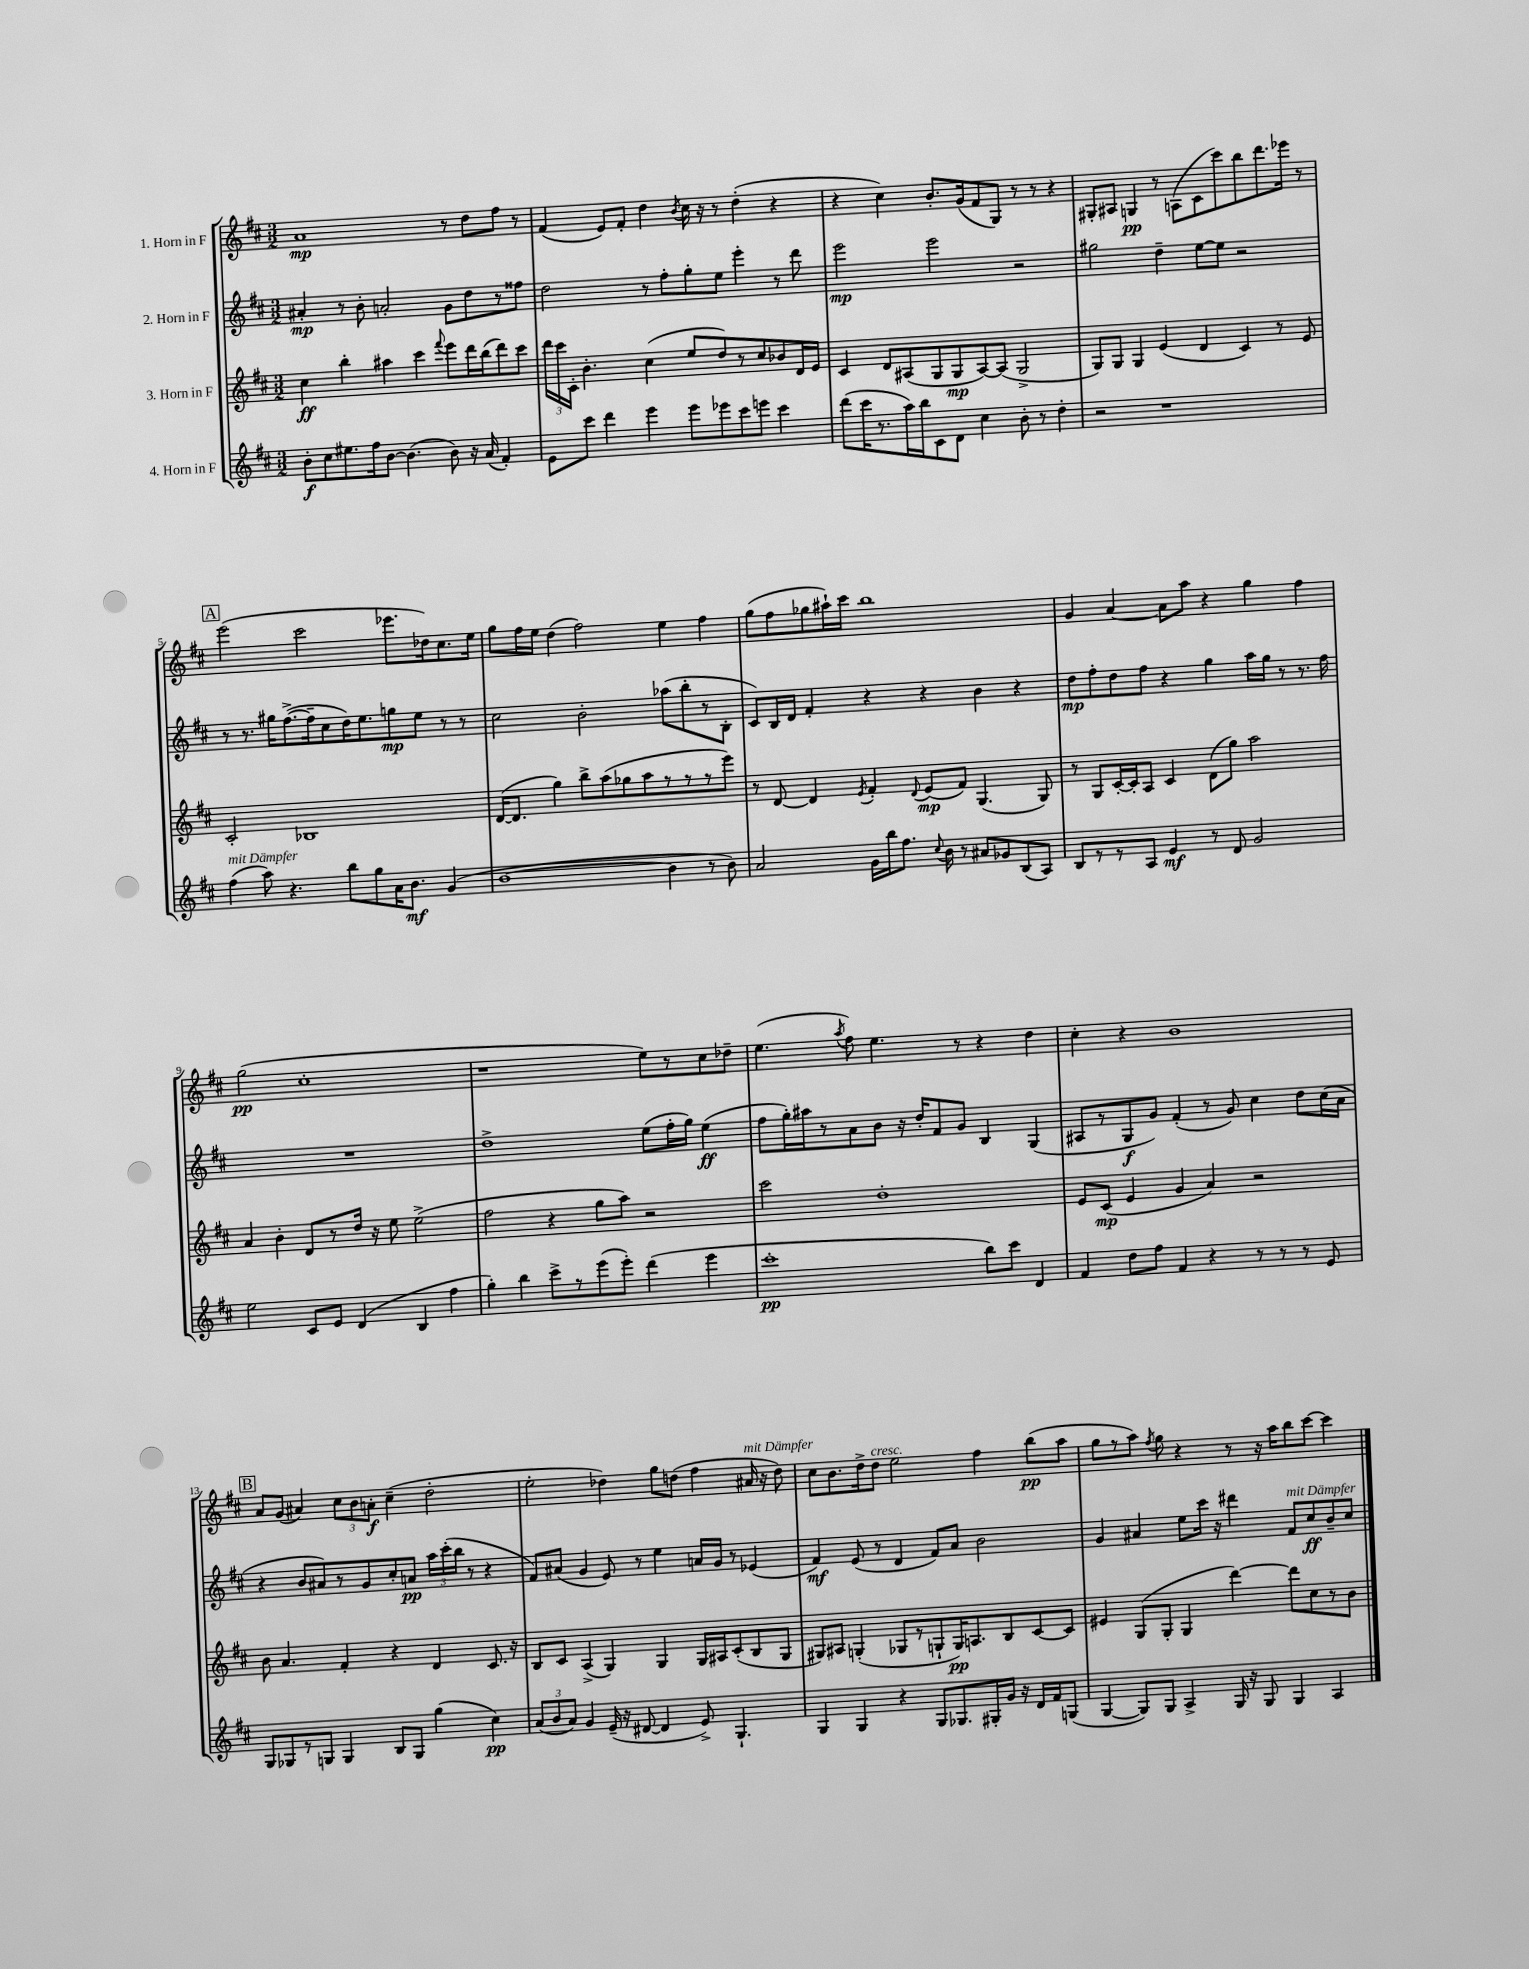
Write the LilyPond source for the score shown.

<<
\new StaffGroup <<
\new Staff = "s0" \with { instrumentName = "1. Horn in F" } {
    \clef treble \key d \major \numericTimeSignature \time 3/2
    \autoBeamOff a'1\mp r8 d''8[ fis''8] r8 |
    fis'4( e'8[) fis'8]-. d''4 \acciaccatura { b'8 } cis''16 r16 r8 d''4-.( r4 |
    r4 cis''4) b'8.[-. g'16( fis'8 g8]) r8 r8 r4 |
    gis8[-. ais8] g4\pp r8 a8[( cis'8 cis'''8) b''8 d'''8. ees'''16] r8 |
    \mark \markup { \box "A" } e'''2( cis'''2 ees'''8.[ des''16) cis''8. e''16] |
    g''8[ fis''16 e''16] d''4( fis''2) e''4 fis''4 |
    g''8[( fis''8 ges''8 ais''16-!) cis'''16] b''1 |
    g'4 a'4~ a'8[ a''8] r4 g''4 fis''4 |
    g''2\pp( cis''1-. |
    r1 e''8[) r8 cis''8 des''8]-- |
    e''4.( \acciaccatura { a''8 } fis''8) e''4. r8 r4 d''4 |
    cis''4-. r4 b'1 |
    \mark \markup { \box "B" } a'8[ g'8]( ais'4) \tuplet 3/2 { cis''8[ b'8 a'8]-.\f } cis''4--( d''2-. |
    e''2-. des''4) g''8[ d''8]( fis''4 ais'16^\markup { \italic "mit Dämpfer" } r16 d''8) |
    cis''8[ b'8. d''16-> d''8]^\markup { \italic "cresc." } e''2 fis''4 b''8[\pp( a''8] |
    g''8[ r8 a''8]) \acciaccatura { fis''8 } g''8 r4 r8 r16 a''16[ b''8 cis'''8]~ cis'''4 \bar "|." |
}
\new Staff = "s1" \with { instrumentName = "2. Horn in F" } {
    \clef treble \key d \major \numericTimeSignature \time 3/2
    \autoBeamOff ais'4-.\mp r8 b'8-. a'2-. g'8[ d''8 r8 fisis''8] |
    d''2 r8 fis''8[-. g''8-. e''8] e'''4-. r8 d'''8 |
    e'''2\mp e'''2 r2 |
    gis''2 d''4-- e''8[~ e''8] r2 |
    \mark \markup { \box "A" } r8 r8. gis''16[ fis''8.~->( fis''16-- cis''8 d''16) e''8. g''8\mp e''8] r8 r8 |
    cis''2 b'2-. aes''8[( b''8-. r8 b8]-. |
    cis'8[) b16 d'16] fis'4-. r4 r4 b'4 r4 |
    d''8[\mp fis''8-. d''8 fis''8] r4 g''4 a''16[ g''16] r8 r8. fis''16 |
    R1. |
    d''1-> e''8[( fis''16-. g''16]) e''4\ff( |
    fis''8[ g''16-.) ais''16 r8 a'8 b'8] r16 d''16[-. fis'8 g'8] b4 g4( |
    ais8[ r8 g8\f g'8]) fis'4-.( r8 g'8) cis''4 d''8[ cis''16( a'16] |
    \mark \markup { \box "B" } r4 b'8[ ais'8) r8 g'8 cis''8-. a'8]\pp \tuplet 3/2 { a''16[ cis'''16-.( b''16] } r8 r4 |
    fis'8[) ais'8]( g'4 e'8) r8 e''4 a'16[ g'16] r8 ees'4( |
    fis'4\mf) e'8( r8 d'4 fis'8[) a'8] b'2 |
    g'4 ais'4 e''8[ cis'''16] r16 dis'''4 fis'8[^\markup { \italic "mit Dämpfer" } cis''8\ff b'8-- cis''8] \bar "|." |
}
\new Staff = "s2" \with { instrumentName = "3. Horn in F" } {
    \clef treble \key d \major \numericTimeSignature \time 3/2
    \autoBeamOff cis''4\ff b''4-. ais''4 cis'''4 \appoggiatura { fis'''8 } e'''8[ d'''16 b''16( d'''8) cis'''8] |
    \tuplet 3/2 { d'''16[ cis'''16 cis'16]-. } b'4.-. cis''4( e''8[ d''8) r8 cis''8 bes'8 d'16 e'16] |
    cis'4 d'8[ ais8( g8 g8\mp ais8~) ais8]( g2-> |
    g8[) g8] g4 e'4( d'4 cis'4) r8 e'8 |
    \mark \markup { \box "A" } cis'2-. bes1 |
    d'16[~( d'8.] g''4) b''8[-> a''8( ges''8 a''8 r8 r8 r8 e'''8]) |
    r8 d'8~ d'4 \acciaccatura { e'8 } fis'4-. \appoggiatura { d'8 } e'8[\mp( fis'8]) g4.( g8) |
    r8 g8[ cis'16~-. cis'16-. a8] cis'4 d'8[( g''8]) a''2 |
    a'4 b'4-. d'8[ r8 d''16] r16 e''8 e''2->( |
    fis''2 r4 g''8[ a''8]) r2 |
    cis'''2 d''1-. |
    e'8[ cis'8]\mp( e'4 g'4 a'4) r2 |
    \mark \markup { \box "B" } b'8 a'4. fis'4-. r4 d'4 cis'8. r16 |
    b8[ cis'8] a4->( g4) g4 g16[ ais16 cis'8-.( b8 g8] |
    gis8[) ais8] g4-.( ges8[ r8 g8-! g16\pp) a8. b8 cis'8~ cis'8] |
    eis'4 g8[( g8]-. g4 d'''4~) d'''8[ cis''8 r8 b'8] \bar "|." |
}
\new Staff = "s3" \with { instrumentName = "4. Horn in F" } {
    \clef treble \key d \major \numericTimeSignature \time 3/2
    \autoBeamOff b'8[-.\f cis''8 eis''8. fis''16 b'8]~ b'4.( b'8) r16 a'16( fis'4-.) |
    e'8[ cis'''8] d'''4 e'''4 e'''8[ ees'''8 cis'''8 e'''8] cis'''4 |
    d'''8[( cis'''16 r8. a''16) b''16 cis'8 d'8] cis''4 b'8-. r8 d''4-. |
    r2 r1 |
    \mark \markup { \box "A" } fis''4^\markup { \italic "mit Dämpfer" }( a''8) r4. b''8[ g''8 a'16 b'8.]\mf g'4( |
    b'1~ b'4 r8 b'8) |
    a'2 g'16[ b''16 fis''8.] \appoggiatura { cis''8 } b'16 r8 ais'8[ ges'8 b8( a8]) |
    b8[ r8 r8 a8] e'4\mf r8 d'8 g'2 |
    e''2 cis'8[ e'8] d'4( b4 fis''4 |
    g''4-.) b''4 cis'''8[-> r8 e'''8( e'''8]-.) d'''4( e'''4 |
    cis'''1-.\pp b''8[) cis'''8] d'4 |
    fis'4 d''8[ fis''8] fis'4 r4 r8 r8 r8 e'8 |
    \mark \markup { \box "B" } g8[ ges8 r8 g8] g4 b8[ g8] g''4( cis''4\pp) |
    \tuplet 3/2 { a'8[( b'8 a'8]) } g'4 e'16--( r16 dis'8~ dis'4 e'8->) g4.-! |
    g4 g4 r4 g8[ ges8. gis16-. g'16] r16 d'16[ fis'16 g8]( |
    g4~ g8[) g8] a4-> g16 r16 g8 g4 a4 \bar "|." |
}
>>
>>
